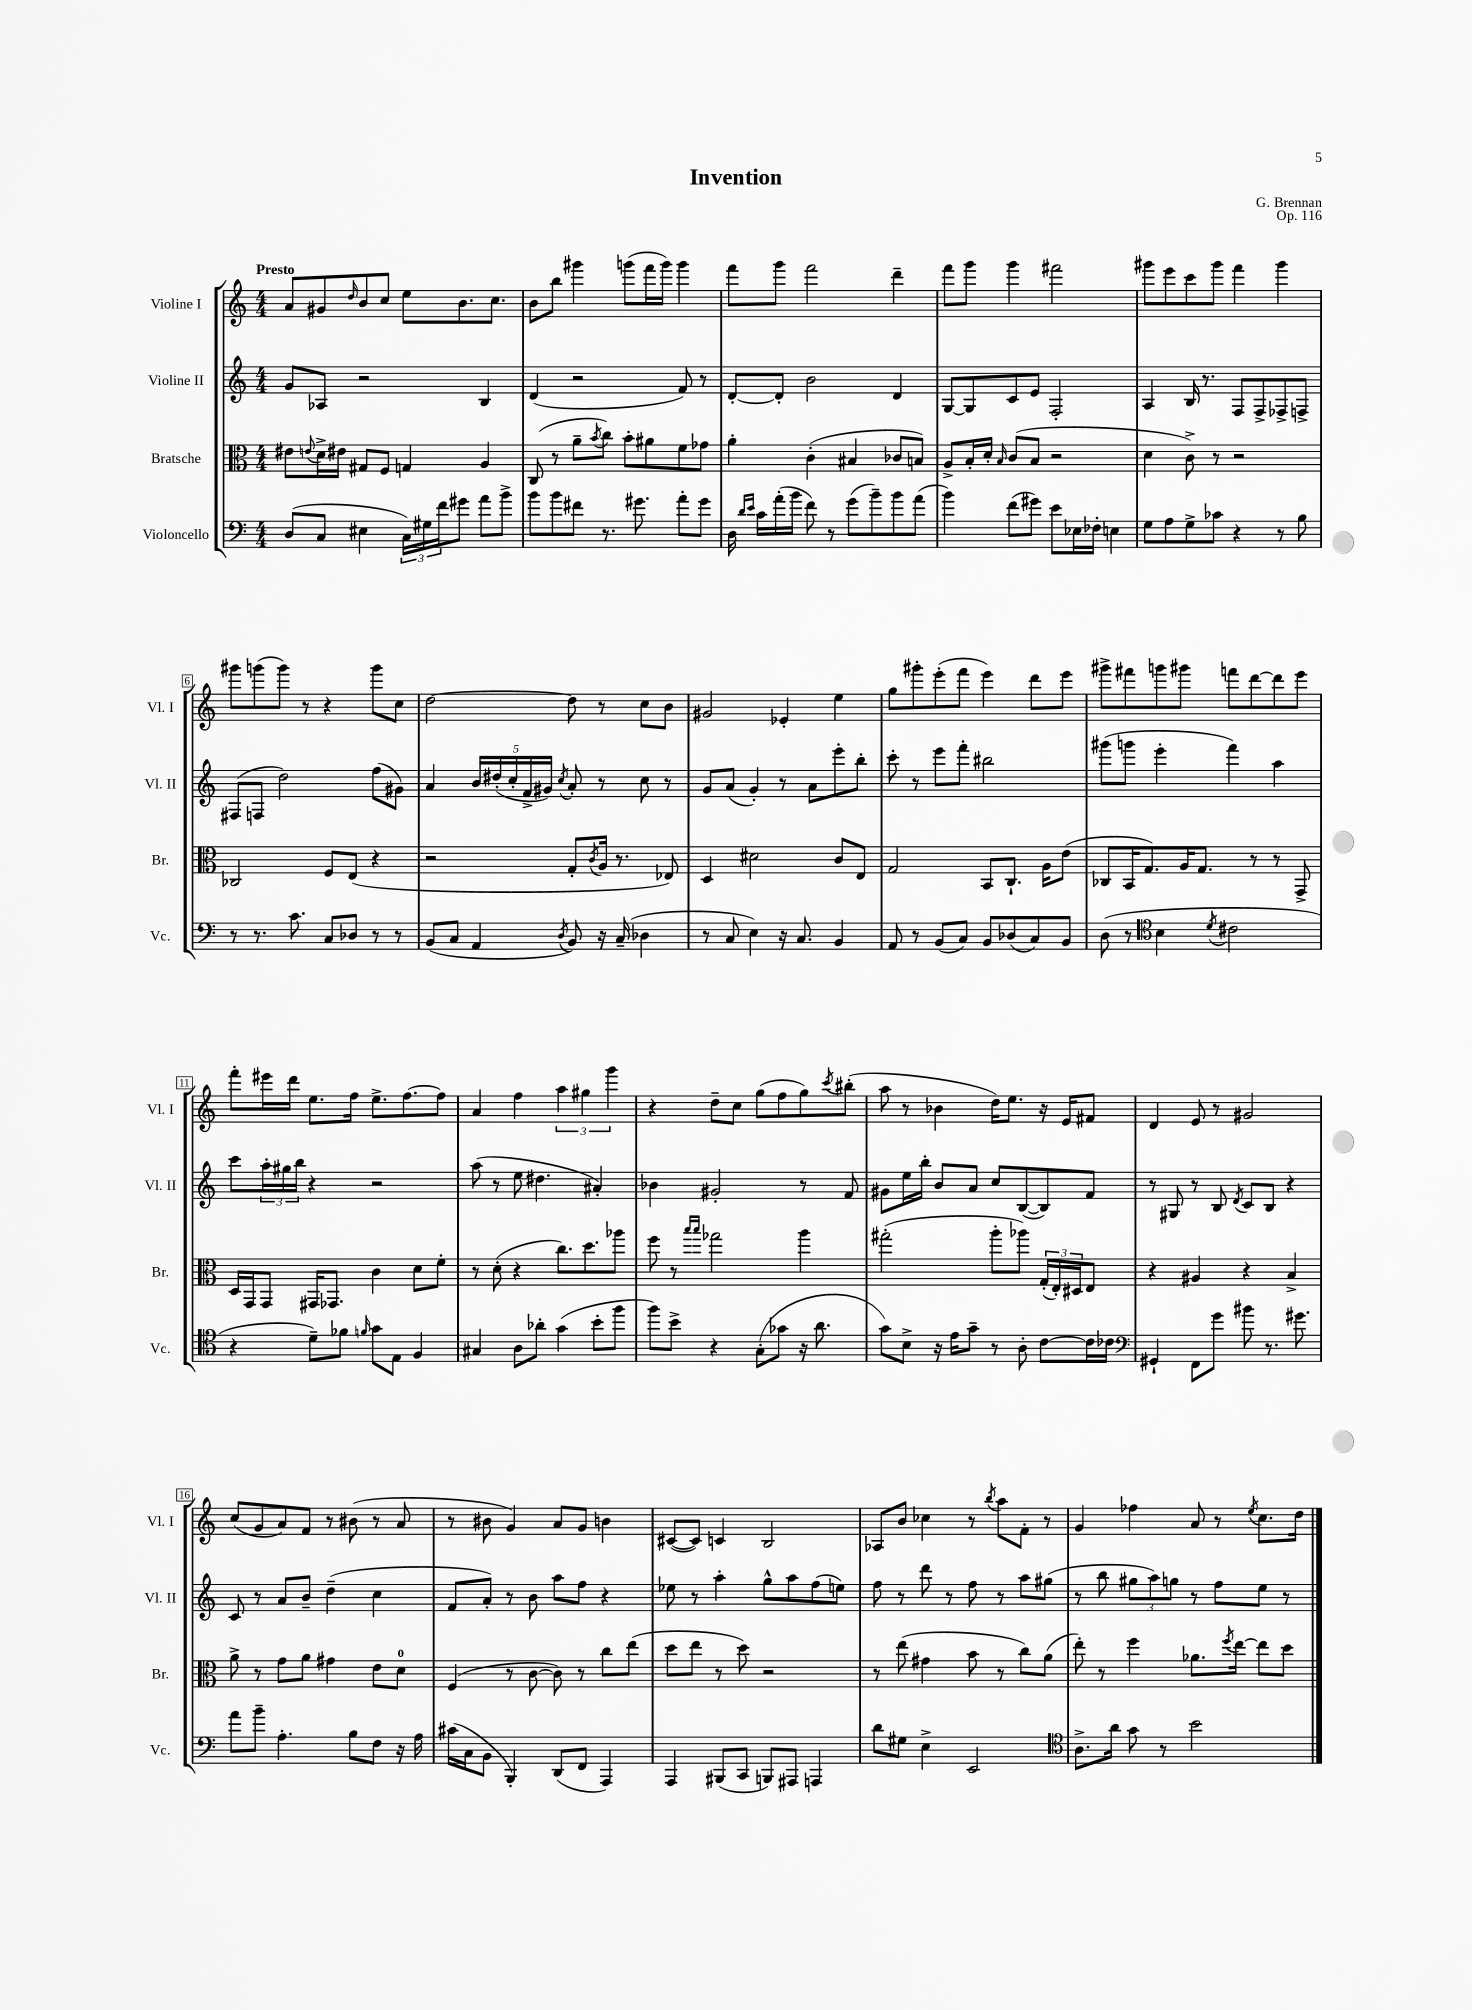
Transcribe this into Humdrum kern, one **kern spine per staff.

**kern	**kern	**kern	**kern
*part4	*part3	*part2	*part1
*staff4	*staff3	*staff2	*staff1
*I"Violoncello	*I"Bratsche	*I"Violine II	*I"Violine I
*I'Vc.	*I'Br.	*I'Vl. II	*I'Vl. I
*clefF4	*clefC3	*clefG2	*clefG2
*k[]	*k[]	*k[]	*k[]
*M4/4	*M4/4	*M4/4	*M4/4
=1	=1	=1	=1
!	!	!	!LO:TX:a:B:t=Presto
(8D/L	8e#X\L	8g/L	8a/L
.	8qqen/	.	.
8C/J	16d^\L	8A-X/J	8g#X/
.	16e#X\JJ	.	.
.	.	.	16qqdd/
4E#X\	8G#X/L	2r	8b/
.	8F/J	.	8cc/J
24C\LL)	4Gn/	.	8ee\L
24G#X\	.	.	.
24f\J	.	.	.
8g#X\J	.	.	8.b\
8a\L	4A/	4B/	.
.	.	.	8.cc\J
8b^\J	.	.	.
=2	=2	=2	=2
8b\L	(8C/	(4d/	8b\L
8b\	8r	.	8bb\J
8f#X\J	8a~\L	2r	4ggg#X\
.	8qb/	.	.
8.r	8cc\J)	.	.
.	8b'\L	.	(8gggn\L
8.g#X\	.	.	.
.	8a#X\	.	16fff\L
.	.	.	16ggg\JJ)
8a'\L	8f\	8f/)	4ggg\
8g#\J	8g-X\J	8r	.
=3	=3	=3	=3
16D\	4a'\	[8d'/L	8fff\L
16qqd/LL	.	.	.
16qqe/JJ	.	.	.
16c\LL	.	.	.
(16a'\	.	8d'/J]	8ggg\J
16b\JJ	.	.	.
8f\)	(4c'\	2b\	2fff\
8r	.	.	.
(8g\L	4B#X/	.	.
8b~\)	.	.	.
8b\	8c-X/L	4d/	4ddd~\
(8a\J	8Bn/J)	.	.
=4	=4	=4	=4
4b\)	8A^/L	[8G/L	8fff\L
.	16B'/L	8G/]	8ggg\J
.	16d'/JJ	.	.
.	16qqB/	.	.
(8f\L	(8c/L	8c/	4ggg\
8g#X\J)	8B/J	8e/J	.
8e\L	2r	2F'/	2fff#X\
16E-X\L	.	.	.
16F-X'\JJ	.	.	.
4En\	.	.	.
=5	=5	=5	=5
8G\L	4d\	4A/	8ggg#X\L
8A\	.	.	8eee\
8G^\	8c^\)	16B/	8ccc\
.	.	8.r	.
8c-X\J	8r	.	8ggg#\J
4r	2r	8F/L	4fff\
.	.	8F^/	.
8r	.	8F-X^/	4ggg#\
8B\	.	8Fn^/J	.
!!LO:LB:g=z
=6	=6	=6	=6
8r	2C-X/	(8F#X/L	8ggg#X\L
8.r	.	8Fn/J	(8gggn\
.	.	2dd\)	8ggg\J)
8.c\	.	.	.
.	.	.	8r
8C/L	8F/L	.	4r
8D-X/J	(8E/J	.	.
8r	4r	(8ff\L	8ggg\L
8r	.	8g#X\J)	8cc\J
=7	=7	=7	=7
(8BB/L	2r	4a/	[2dd\
8C/J	.	.	.
4AA/	.	20b/LL	.
.	.	(20dd#X'/	.
.	.	20cc'/	.
.	.	20f^/	.
.	.	20g#X/JJ)	.
8qD/	.	8qcc/	.
8BB/)	8G'/L	8a'/	8dd\]
.	8qc/	.	.
16r	16A/Jk	8r	8r
(16C~/	8.r	.	.
4D-X\	.	8cc\	8cc\L
.	8E-X/)	8r	8b\J
=8	=8	=8	=8
8r	4D/	8g/L	2g#X/
8C/	.	(8a/J	.
4E\)	2d#X\	4g'/)	.
16r	.	8r	4e-X'/
8.C/	.	.	.
.	.	8a\L	.
4BB/	8c/L	8eee'\	4ee\
.	8E/J	8bb'\J	.
=9	=9	=9	=9
8AA/	2G/	8ccc'\	8gg\L
8r	.	8r	8ggg#X'\
(8BB/L	.	8eee\L	(8eee'\
8C/J)	.	8fff'\J	8fff\J
8BB/L	8BB/L	2bb#X\	4eee\)
(8D-X/	8.C`/J	.	.
8C/)	.	.	8ddd\L
.	16A\KL	.	.
8BB/J	(8e\J	.	8eee\J
=10	=10	=10	=10
(8D\	8C-X/L	(8ggg#X\L	8ggg#X^\L
8r	16BB/K	8gggn\J	8fff#X\
.	8.G/)	.	.
*clefC4	*	*	*
4B\	.	4eee'\	8gggn\
.	16A/K	.	8ggg#X\J
.	8.G/J	.	.
8qd/	.	.	.
2c#X\	.	4fff\)	8fffn\L
.	8r	.	[8ddd\
.	8r	4aa\	8ddd\]
.	8GG^/	.	8eee\J
!!LO:LB:g=z
=11	=11	=11	=11
4r	16D/LL	8ccc\L	8fff'\L
.	16GG/J	.	.
.	8GG/J	24aa'\L	16eee#X\L
.	.	24gg#X\	.
.	.	.	16ddd\JJ
.	.	24bb\JJ	.
8d~\L)	16GG#X/KL	4r	8.ee\L
.	8.GG-X/J	.	.
8f-X\J	.	.	.
.	.	.	16ff\Jk
16qqfn/	.	.	.
8g\L	4c\	2r	8.ee^\L
8E\J	.	.	.
.	.	.	[8.ff\
4F/	8d\L	.	.
.	8f'\J	.	8ff\J]
=12	=12	=12	=12
4G#X/	8r	(8aa\	4a/
.	(8d'\	8r	.
8A\L	4r	8ee\	4ff\
8a-X'\J	.	4.dd#X\	.
(4g\	8.cc\L)	.	6aa\
.	.	.	6gg#X\
.	8.dd\	.	.
8b'\L	.	4a#X'/)	.
.	.	.	6ggg\
8ff\J	8aa-X\J	.	.
=13	=13	=13	=13
8ff\L)	8ff\	4b-X\	4r
8b^\J	8r	.	.
.	16qqbb/LL	.	.
.	16qqbb/JJ	.	.
4r	2gg-X\	2g#X'/	8dd~\L
.	.	.	8cc\J
(8G'\L	.	.	(8gg\L
8g-X\J	.	.	8ff\
16r	4aa\	8r	8gg\)
8.a\	.	.	.
.	.	.	8qccc/
.	.	8f/	(8bb#X'\J
=14	=14	=14	=14
8g\L)	(2gg#X'\	8g#X\L	8aa\
8B^\J	.	16ee\L	8r
.	.	16bb'\JJ	.
16r	.	8b/L	4b-X\
16e\KL	.	.	.
8g~\J	.	8a/J	.
8r	8aa'\L	8cc/L	16dd\KL)
.	.	.	8.ee\J
8A'\	8aa-X\J)	([8B/	.
[8c\L	(24G'/LL	8B/])	16r
.	24E'/)	.	.
.	.	.	16e/KL
.	24D#X/J	.	.
16c\L]	8E/J	8f/J	8f#X/J
16c-X\JJ	.	.	.
=15	=15	=15	=15
*clefF4	*	*	*
4GG#X`/	4r	8r	4d/
.	.	8G#X/	.
8FF\L	4A#X/	8r	8e/
8g\J	.	8B/	8r
.	.	8qd/	.
8b#X\	4r	8c/L	2g#X/
8.r	.	8B/J	.
.	4B^/	4r	.
8.g#X\	.	.	.
!!LO:LB:g=z
=16	=16	=16	=16
8a\L	8a^\	8c/	(8cc/L
8b~\J	8r	8r	8g/
4.A'\	8g\L	8a/L	8a/)
.	8a\J	8b~/J	8f/J
.	4g#X\	(4dd~\	8r
8B\L	.	.	(8b#X\
8F\J	8e\L	4cc\	8r
16r	8d\J	.	8a/
16A\	.	.	.
=17	=17	=17	=17
(16c#X\LL	(4F/	8f/L	8r
16C\J	.	.	.
8BB\J	.	8a'/J)	8b#X\
4BBB'/)	8r	8r	4g/)
.	[8c\	8b\	.
(8DD/L	8c\])	8aa\L	8a/L
8FF/J	8r	8ff\J	8g/J
4AAA/)	8cc\L	4r	4bn\
.	(8ee\J	.	.
=18	=18	=18	=18
4AAA/	8dd\L	8ee-X\	([8c#X/L
.	8ee\J	8r	8c#/J])
(8BBB#X/L	8r	4aa'\	4cn/
8CC/J	8dd\)	.	.
8BBBn/L)	2r	8gg^^\L	2B/
8AAA#X/J	.	8aa\	.
4AAAn/	.	(8ff\	.
.	.	8een\J)	.
=19	=19	=19	=19
8d\L	8r	8ff\	8A-X/L
8G#X\J	(8ee\	8r	8b/J
4E^\	4g#X\	8ddd\	4cc-X\
.	.	8r	.
2EE/	8b\	8ff\	8r
.	.	.	8qbb/
.	8r	8r	8aa\L
.	8cc\L)	8aa\L	8f'\J
.	(8a\J	(8gg#X\J	8r
=20	=20	=20	=20
*clefC4	*	*	*
8.A^\L	8ee'\)	8r	4g/
.	8r	8bb\	.
16a\Jk	.	.	.
8g\	4ff\	12gg#X\L	4ff-X\
.	.	12aa\)	.
8r	.	.	.
.	.	12ggn\J	.
2b\	8.a-X\L	8r	8a/
.	.	8ff\L	8r
.	8qff/	.	.
.	[16ee\Jk	.	.
.	.	.	8qee/
.	8ee\L]	8ee\J	8.cc\L
.	8dd\J	8r	.
.	.	.	16dd\Jk
==	==	==	==
*-	*-	*-	*-
